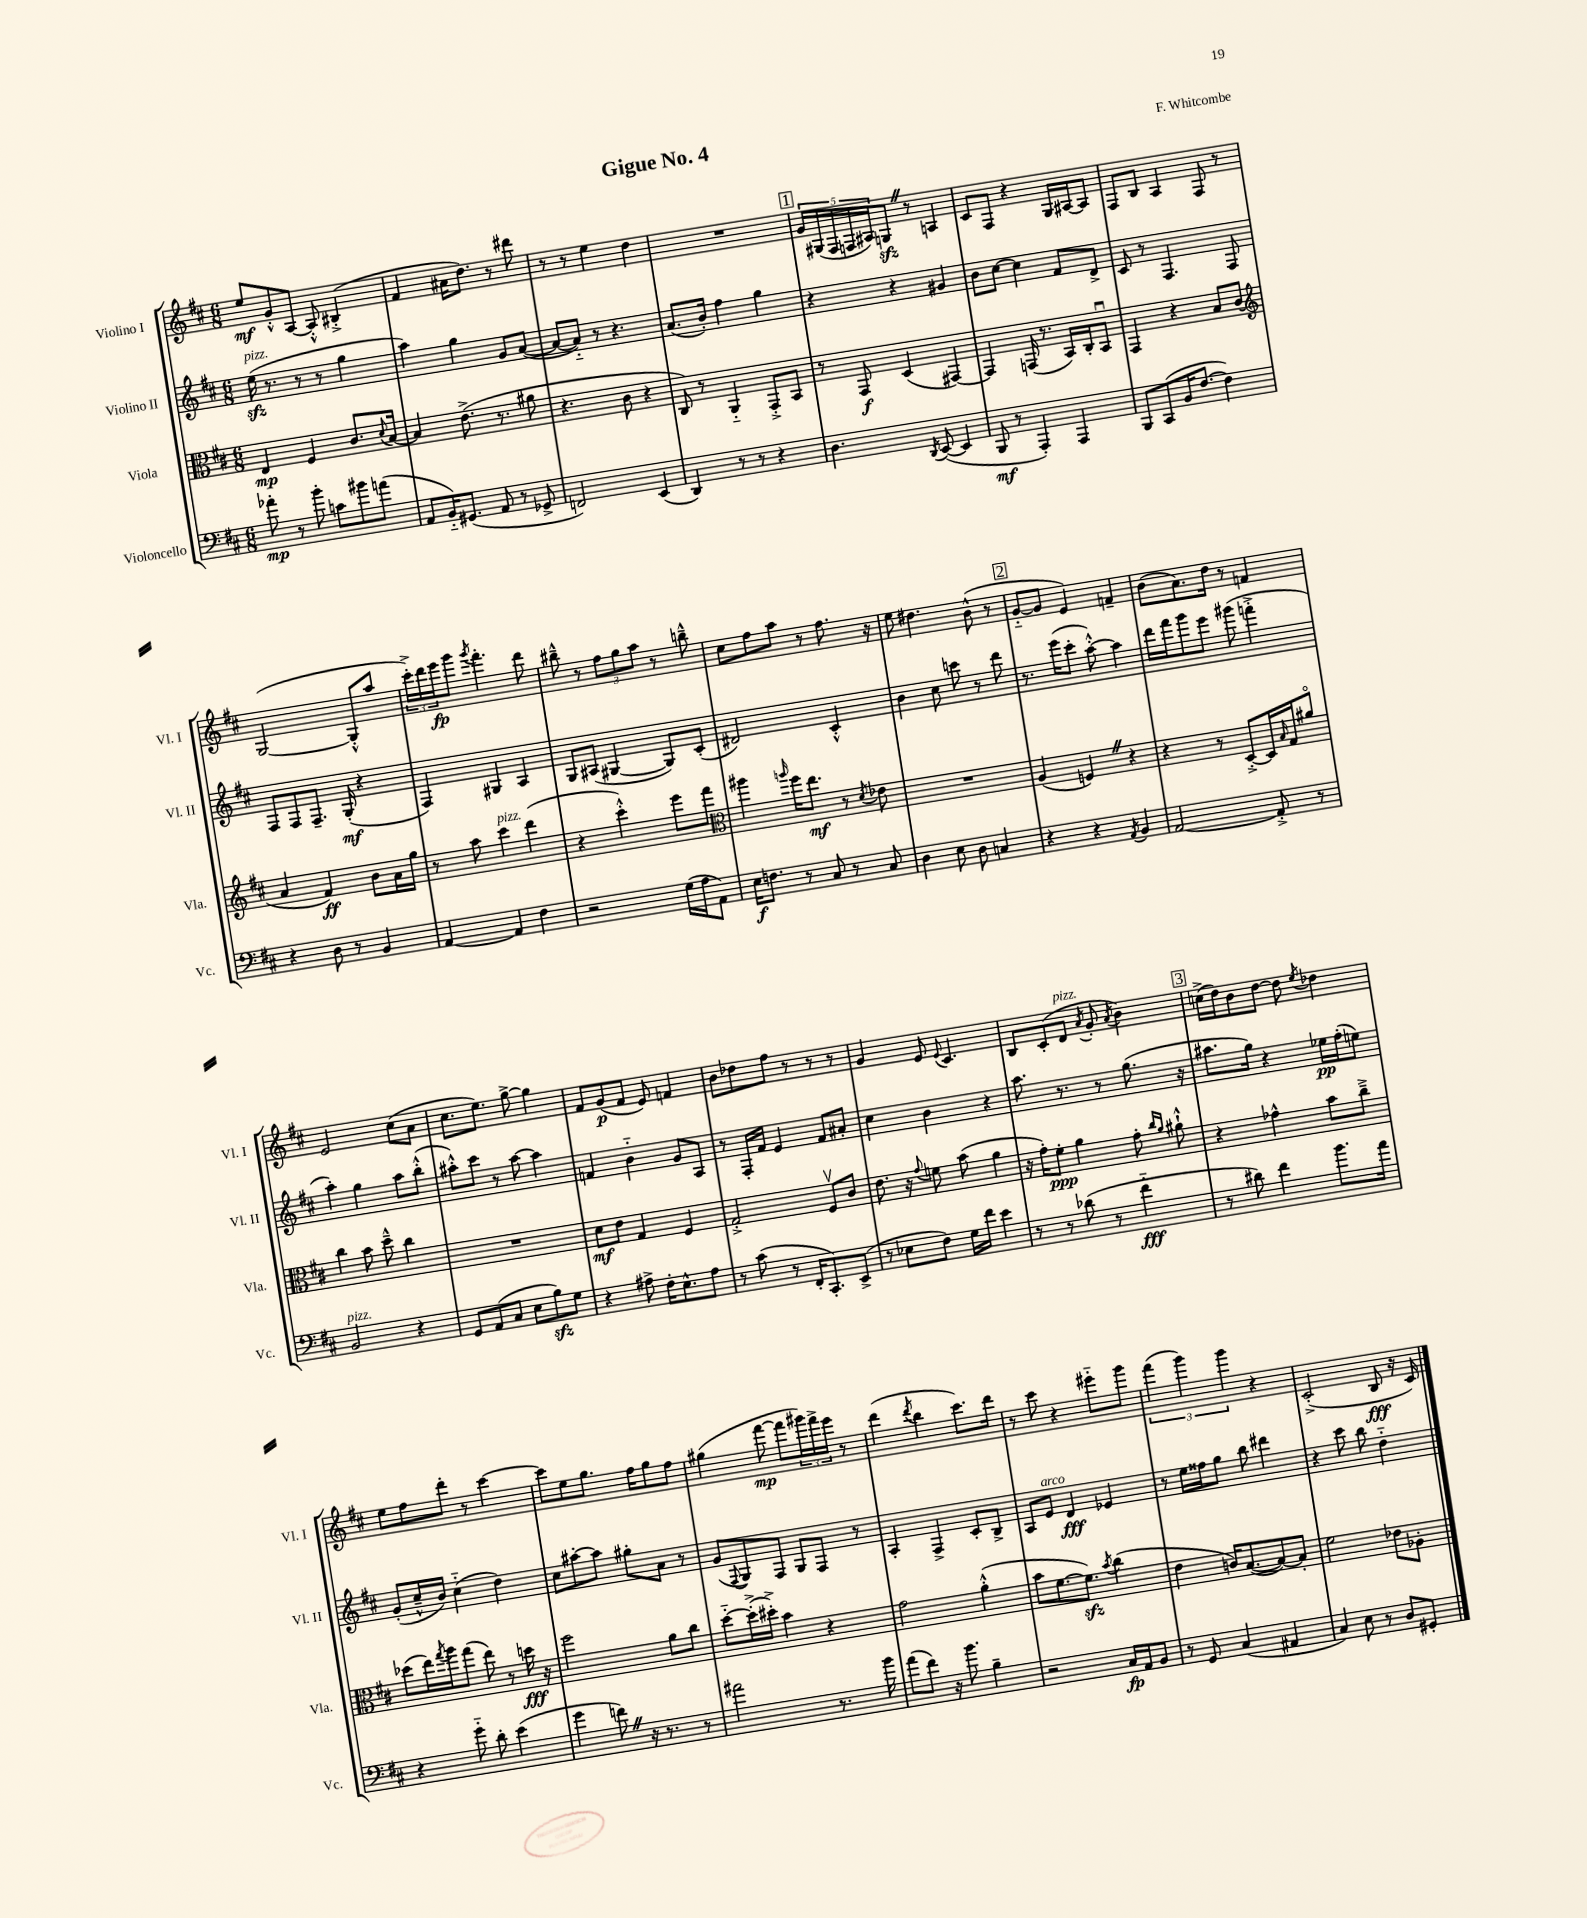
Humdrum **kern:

**kern	**dynam	**kern	**dynam	**kern	**dynam	**kern	**dynam
*part4	*part4	*part3	*part3	*part2	*part2	*part1	*part1
*staff4	*staff4	*staff3	*staff3	*staff2	*staff2	*staff1	*staff1
*I"Violoncello	*	*I"Viola	*	*I"Violino II	*	*I"Violino I	*
*I'Vc.	*	*I'Vla.	*	*I'Vl. II	*	*I'Vl. I	*
*clefF4	*	*clefC3	*	*clefG2	*	*clefG2	*
*k[f#c#]	*	*k[f#c#]	*	*k[f#c#]	*	*k[f#c#]	*
*M6/8	*	*M6/8	*	*M6/8	*	*M6/8	*
=1	=1	=1	=1	=1	=1	=1	=1
!	!	!	!	!LO:TX:a:i:t=pizz.	!	!	!
8a-X'\	mp	4E/	mp	(16eezz\	.	8ee/L	mf
.	.	.	.	8.r	.	.	.
8r	.	.	.	.	.	8g'^^/	.
8b'\	.	4F#/	.	8r	.	[8A/J	.
8cn\L	.	.	.	8r	.	8A'^^/]	.
8b#X\	.	8.c#/L	.	4gg\	.	(4B#X'^/	.
(8an\J	.	.	.	.	.	.	.
.	.	8qqd/	.	.	.	.	.
.	.	[16B/Jk	.	.	.	.	.
=2	=2	=2	=2	=2	=2	=2	=2
8AA/L	.	4B/]	.	4aa\)	.	4f#/	.
16BB/K)	.	.	.	.	.	.	.
(8.GG#X/J	.	.	.	.	.	.	.
.	.	(8.e^\	.	4gg\	.	16a#X\KL	.
.	.	.	.	.	.	8.dd\J)	.
8AA/	.	.	.	.	.	.	.
.	.	8.r	.	.	.	.	.
8r	.	.	.	8g/L	.	8r	.
8GG-X^/	.	8a#X\	.	([8a/J	.	8ddd#X\	.
=3	=3	=3	=3	=3	=3	=3	=3
2FFn/)	.	4.r	.	8a/L_	.	8r	.
.	.	.	.	8a/J])	.	8r	.
.	.	.	.	8r	.	4ee\	.
.	.	8c#\	.	4.r	.	.	.
(4EE/	.	4r	.	.	.	4dd\	.
=4	=4	=4	=4	=4	=4	=4	=4
4DD/)	.	8C#/)	.	(8.a/L	.	2.r	.
.	.	8r	.	.	.	.	.
.	.	.	.	16b'/Jk)	.	.	.
8r	.	4AA/	.	4ff#\	.	.	.
8r	.	.	.	.	.	.	.
4r	.	8GG'^/L	.	4gg\	.	.	.
.	.	8BB/J	.	.	.	.	.
!!LO:REH:place=s1:t=1
=5	=5	=5	=5	=5	=5	=5	=5
4.D\	.	8r	.	4r	.	20g/LL	.
.	.	.	.	.	.	(20G#X/	.
.	.	.	.	.	.	20F#/	.
.	.	8GG/	f	.	.	.	.
.	.	.	.	.	.	20Fn/	.
.	.	.	.	.	.	20A#X/J)	.
.	.	(4D/	.	4r	.	8GnzzZ/J	.
8qDD/	.	.	.	.	.	.	.
([8EE/	.	.	.	.	.	8r	.
4EE/]	.	[4GG#X/)	.	4g#X/	.	4An/	.
=6	=6	=6	=6	=6	=6	=6	=6
8BBB/	mf	4GG#/]	.	8b\L	.	8c#/L	.
8r	.	.	.	[8cc#\J	.	8F#/J	.
4AAA'/)	.	(16GGn/	.	4cc#\]	.	4r	.
.	.	8.r	.	.	.	.	.
4AAA/	.	16BB/LL)	.	8f#/L	.	16G/LL	.
.	.	16C#'/J	.	.	.	[16A#X/J	.
.	.	8BBu/J	.	8d^/J	.	8A#/J]	.
=7	=7	=7	=7	=7	=7	=7	=7
8BBB/L	.	4GG/	.	8c#/	.	8F#/L	.
(8CC#/	.	.	.	8r	.	8B/J	.
16BB/K	.	4r	.	4.F#/	.	4A/	.
[8.F#/J	.	.	.	.	.	.	.
4F#\])	.	8B/L	.	.	.	8F#/	.
.	.	(8c#/J	.	8F#/	.	8r	.
!!LO:LB:g=z
=8	=8	=8	=8	=8	=8	=8	=8
*	*	*clefG2	*	*	*	*	*
4r	.	4a/	.	8F#/L	.	([2G/	.
.	.	.	.	8F#/	.	.	.
8D\	.	4f#/)	ff	8.F#~/J	.	.	.
8r	.	.	.	.	.	.	.
.	.	.	.	(16G'/	mf	.	.
4BB/	.	8b\L	.	4r	.	8G'^^/L]	.
.	.	16a\L	.	.	.	8aa/J	.
.	.	16gg\JJ	.	.	.	.	.
=9	=9	=9	=9	=9	=9	=9	=9
[4AA/	.	8r	.	4F#/)	.	24ccc#'^\LL)	.
.	.	.	.	.	.	24ddd\	.
.	.	.	.	.	.	24eee\J	fp
.	.	8aa\	.	.	.	8ggg\J	.
.	.	.	.	.	.	8qggg/	.
!	!	!LO:TX:a:i:t=pizz.	!	!	!	!	!
4AA/]	.	4ccc#\	.	4G#X/	.	4.fff#'\	.
4F#\	.	(4ddd\	.	4A/	.	.	.
.	.	.	.	.	.	8ddd\	.
=10	=10	=10	=10	=10	=10	=10	=10
2r	.	4r	.	8G/L	.	8bb#X~^^\	.
.	.	.	.	(8A#X/J	.	8r	.
.	.	4ccc#'^^\)	.	[4G#X/	.	12ff#\L	.
.	.	.	.	.	.	12gg\	.
.	.	.	.	.	.	12aa\J	.
(16G\LL	.	8eee\L	.	8G#/L])	.	8r	.
16A\J	.	.	.	.	.	.	.
8AA\J)	.	8fff#\J	.	(8c#'/J	.	8bbn~^^\	.
=11	=11	=11	=11	=11	=11	=11	=11
*	*	*clefC3	*	*	*	*	*
16E\KL	f	4aa#X\	.	2d#X/)	.	8cc#\L	.
8.Fn\J	.	.	.	.	.	.	.
.	.	.	.	.	.	8ff#\	.
.	.	16qqaan/	.	.	.	.	.
8r	.	16ff#\KL	.	.	.	8aa\J	.
.	.	8.ee\J	mf	.	.	.	.
8C#/	.	.	.	.	.	8r	.
8r	.	8r	.	4c#'^^/	.	8.ff#\	.
.	.	8qd/	.	.	.	.	.
8C#/	.	8e-X\	.	.	.	.	.
.	.	.	.	.	.	16r	.
=12	=12	=12	=12	=12	=12	=12	=12
4D\	.	2.r	.	4b\	.	8ee\	.
.	.	.	.	.	.	4.dd#X\	.
8E\	.	.	.	8cc#\	.	.	.
8D\	.	.	.	8cccn\	.	.	.
4Cn/	.	.	.	8r	.	(8b^^\	.
.	.	.	.	8ddd\	.	8r	.
!!LO:REH:place=s1:t=2
=13	=13	=13	=13	=13	=13	=13	=13
4r	.	(4A/	.	8.r	.	[8g/L	.
.	.	.	.	.	.	8g/J]	.
.	.	.	.	(16eee\KL	.	.	.
4r	.	4FnZ/)	.	8ccc#'\J	.	4e/)	.
.	.	.	.	[8aa'^^\)	.	.	.
8qAA/	.	.	.	.	.	.	.
4BB/	.	4r	.	4aa\]	.	4fn~/	.
=14	=14	=14	=14	=14	=14	=14	=14
[2AA/	.	4r	.	16ddd\LL	.	(8b\L	.
.	.	.	.	16fff#\J	.	.	.
.	.	.	.	8ggg\	.	8.a\)	.
.	.	8r	.	8eee\J	.	.	.
.	.	.	.	.	.	16dd\Jk	.
.	.	[8D'^/L	.	(8ggg#X\	.	8r	.
8AA'^/]	.	16D/L]	.	4fffn'^\	.	4fn/	.
.	.	16qqB/	.	.	.	.	.
.	.	16G/J	.	.	.	.	.
8r	.	8a#X/J	.	.	.	.	.
!!LO:LB:g=z
=15	=15	=15	=15	=15	=15	=15	=15
!LO:TX:a:i:t=pizz.	!	!	!	!	!	!	!
2BB/	.	4cc#\	.	4aa'\)	.	2e/	.
.	.	8b\	.	4gg\	.	.	.
.	.	8dd~^^\	.	.	.	.	.
4r	.	4cc#\	.	8aa\L	.	(8cc#\L	.
.	.	.	.	(8bb'^^\J	.	8a\J	.
=16	=16	=16	=16	=16	=16	=16	=16
8GG/L	.	2.r	.	8aa#X'^^\L)	.	8.cc#\L	.
(8AA/	.	.	.	8ccc#\J	.	.	.
.	.	.	.	.	.	8.ee\J)	.
8C#/J	.	.	.	8r	.	.	.
8E\L	.	.	.	[8aa#\	.	[8gg^\	.
8Bzz\)	.	.	.	4aa#\]	.	4gg\]	.
8G\J	.	.	.	.	.	.	.
=17	=17	=17	=17	=17	=17	=17	=17
4r	.	8d\L	mf	4fn/	.	8f#/L	.
.	.	8e\J	.	.	.	(8g/	p
8A#X^\	.	4G/	.	4b\	.	8f#/J	.
16F#'\KL	.	.	.	.	.	8e/)	.
8.E^^\	.	.	.	.	.	.	.
.	.	4F#/	.	8g/L	.	4fn/	.
8A#\J	.	.	.	8A/J	.	.	.
=18	=18	=18	=18	=18	=18	=18	=18
8r	.	2G'^/	.	8r	.	8b\L	.
(8c#\	.	.	.	16F#'/LL	.	8dd-X\	.
.	.	.	.	16f#/JJ	.	.	.
8r	.	.	.	4e/	.	8ff#\J	.
16FF#'/KL	.	.	.	.	.	8r	.
8.CC#'/)	.	.	.	.	.	.	.
.	.	8F#v/L	.	8f#/L	.	8r	.
(8EE^/J	.	8c#/J	.	8a#X'/J	.	8r	.
=19	=19	=19	=19	=19	=19	=19	=19
8r	.	8.e\	.	4cc#\	.	4g/	.
8E-X\L	.	.	.	.	.	.	.
.	.	16r	.	.	.	.	.
.	.	8qqg/	.	.	.	.	.
8F#\J)	.	8fn\	.	4b\	.	8e/	.
.	.	.	.	.	.	8qqe/	.
16G\LL	.	(8b\	.	.	.	4.c#/	.
16f#\JJ	.	.	.	.	.	.	.
4e\	.	4a\	.	4r	.	.	.
=20	=20	=20	=20	=20	=20	=20	=20
8r	.	16r	.	8.aa\	.	8B/L	.
.	.	16g'\KL)	.	.	.	.	.
8r	.	8f#'\J	ppp	.	.	(8c#'/	.
.	.	.	.	8.r	.	.	.
!	!	!	!	!	!	!LO:TX:a:i:t=pizz.	!
(8d-X\	.	4a\	.	.	.	8d/J	.
.	.	.	.	.	.	8qa/	.
8r	.	.	.	8r	.	8g'/	.
.	.	.	.	.	.	8qa/	.
4f#\	fff	8g'\	.	(8.gg\	.	4b\)	.
.	.	16qqcc#/LL	.	.	.	.	.
.	.	16qqa/JJ	.	.	.	.	.
.	.	8a#X`^^\	.	.	.	.	.
.	.	.	.	16r	.	.	.
!!LO:REH:place=s1:t=3
=21	=21	=21	=21	=21	=21	=21	=21
8r	.	4r	.	8.aa#X\L	.	(16ccn^\LL	.
.	.	.	.	.	.	16dd\J)	.
8d#X\)	.	.	.	.	.	8b\	.
.	.	.	.	16gg\Jk)	.	.	.
4f#\	.	4g-X^^\	.	4r	.	[8dd\J	.
.	.	.	.	.	.	8dd\]	.
.	.	.	.	.	.	8qee/	.
8.b\L	.	8b\L	.	16ee-X\LL	pp	4dd-X\	.
.	.	.	.	(16ff#'\J	.	.	.
.	.	8cc#~^\J	.	8een\J)	.	.	.
16a\Jk	.	.	.	.	.	.	.
!!LO:LB:g=z
=22	=22	=22	=22	=22	=22	=22	=22
4r	.	(8dd-X\L	.	(8g'/L	.	8ee\L	.
.	.	16ee\L)	.	16cc#~^^/L	.	8ff#\	.
.	.	8qgg/	.	.	.	.	.
.	.	16aa\J	.	16b/JJ)	.	.	.
8g\	.	(8gg\J	.	(4cc#\	.	8ddd'\J	.
8d'\	.	8ee\)	.	.	.	8r	.
(4e\	.	8r	.	4dd\)	.	[4ccc#\	.
.	.	16ddn\	fff	.	.	.	.
.	.	16r	.	.	.	.	.
=23	=23	=23	=23	=23	=23	=23	=23
4g\	.	2ff#\	.	8cc#\L	.	8ccc#\L]	.
.	.	.	.	[8aa#X'\	.	8ee\	.
8fnZ\)	.	.	.	8aa#\J]	.	8.gg\J	.
16r	.	.	.	8gg#X'\L	.	.	.
8.r	.	.	.	.	.	16ff#\KL	.
.	.	8a\L	.	8a\J	.	8gg\	.
8r	.	8cc#\J	.	8r	.	8ff#\J	.
=24	=24	=24	=24	=24	=24	=24	=24
2a#X\	.	[8dd\L	.	(8g/L	.	(4gg#X\	.
.	.	.	.	8qqF#/	.	.	.
.	.	(16dd'^\L]	.	8G/)	.	.	.
.	.	16dd#X'^\JJ)	.	.	.	.	.
.	.	4b\	.	8F#/J	.	[8fff#\	mp
.	.	.	.	8G/L	.	8fff#\L]	.
8.r	.	4r	.	8F#/J	.	24ggg#X\L)	.
.	.	.	.	.	.	24fff#^\	.
.	.	.	.	.	.	24eee\JJ	.
.	.	.	.	8r	.	8r	.
16b\	.	.	.	.	.	.	.
=25	=25	=25	=25	=25	=25	=25	=25
(8a\L	.	2g\	.	4A'/	.	(4ddd\	.
8f#\J)	.	.	.	.	.	.	.
.	.	.	.	.	.	8qddd/	.
16r	.	.	.	4F#^/	.	4bb\	.
8.b\	.	.	.	.	.	.	.
4B~\	.	(4a'^^\	.	8c#'/L	.	8.ccc#\L)	.
.	.	.	.	8B^/J	.	.	.
.	.	.	.	.	.	16ddd\Jk	.
=26	=26	=26	=26	=26	=26	=26	=26
2r	.	8b\L	.	8A/L	.	8r	.
!	!	!	!	!LO:TX:a:i:t=arco	!	!	!
.	.	[8.f#\	.	8e/J	.	8ccc#\	.
.	.	.	.	4d/	fff	4r	.
.	.	8.f#zz\J])	.	.	.	.	.
.	.	8qb/	.	.	.	.	.
16C#/LL	fp	(4cc#\	.	4e-X/	.	8eee#X\L	.
16AA/J	.	.	.	.	.	.	.
8BB/J	.	.	.	.	.	8ggg\J	.
=27	=27	=27	=27	=27	=27	=27	=27
8r	.	4e\	.	8r	.	(6fff#\	.
8GG/	.	.	.	16ee\LL	.	.	.
.	.	.	.	.	.	6ggg\)	.
.	.	.	.	16ff##X\J	.	.	.
(4C#/	.	16cn/KL)	.	8gg\J	.	.	.
.	.	([8.B/	.	.	.	.	.
.	.	.	.	.	.	6ggg\	.
.	.	.	.	8bb\	.	.	.
4AA#X/	.	8B/_)	.	4ddd#X\	.	4r	.
.	.	8B'/J]	.	.	.	.	.
=28	=28	=28	=28	=28	=28	=28	=28
4C#/)	.	2f#\	.	4r	.	(2c#'^/	.
8E\	.	.	.	8ccc#\	.	.	.
8r	.	.	.	8bb\	.	.	.
8D/L	.	8e-X\L	.	4dd\	.	8B/	fff
8GG#X'/J	.	8A-X'\J	.	.	.	16r	.
.	.	.	.	.	.	16c#/)	.
==	==	==	==	==	==	==	==
*-	*-	*-	*-	*-	*-	*-	*-
